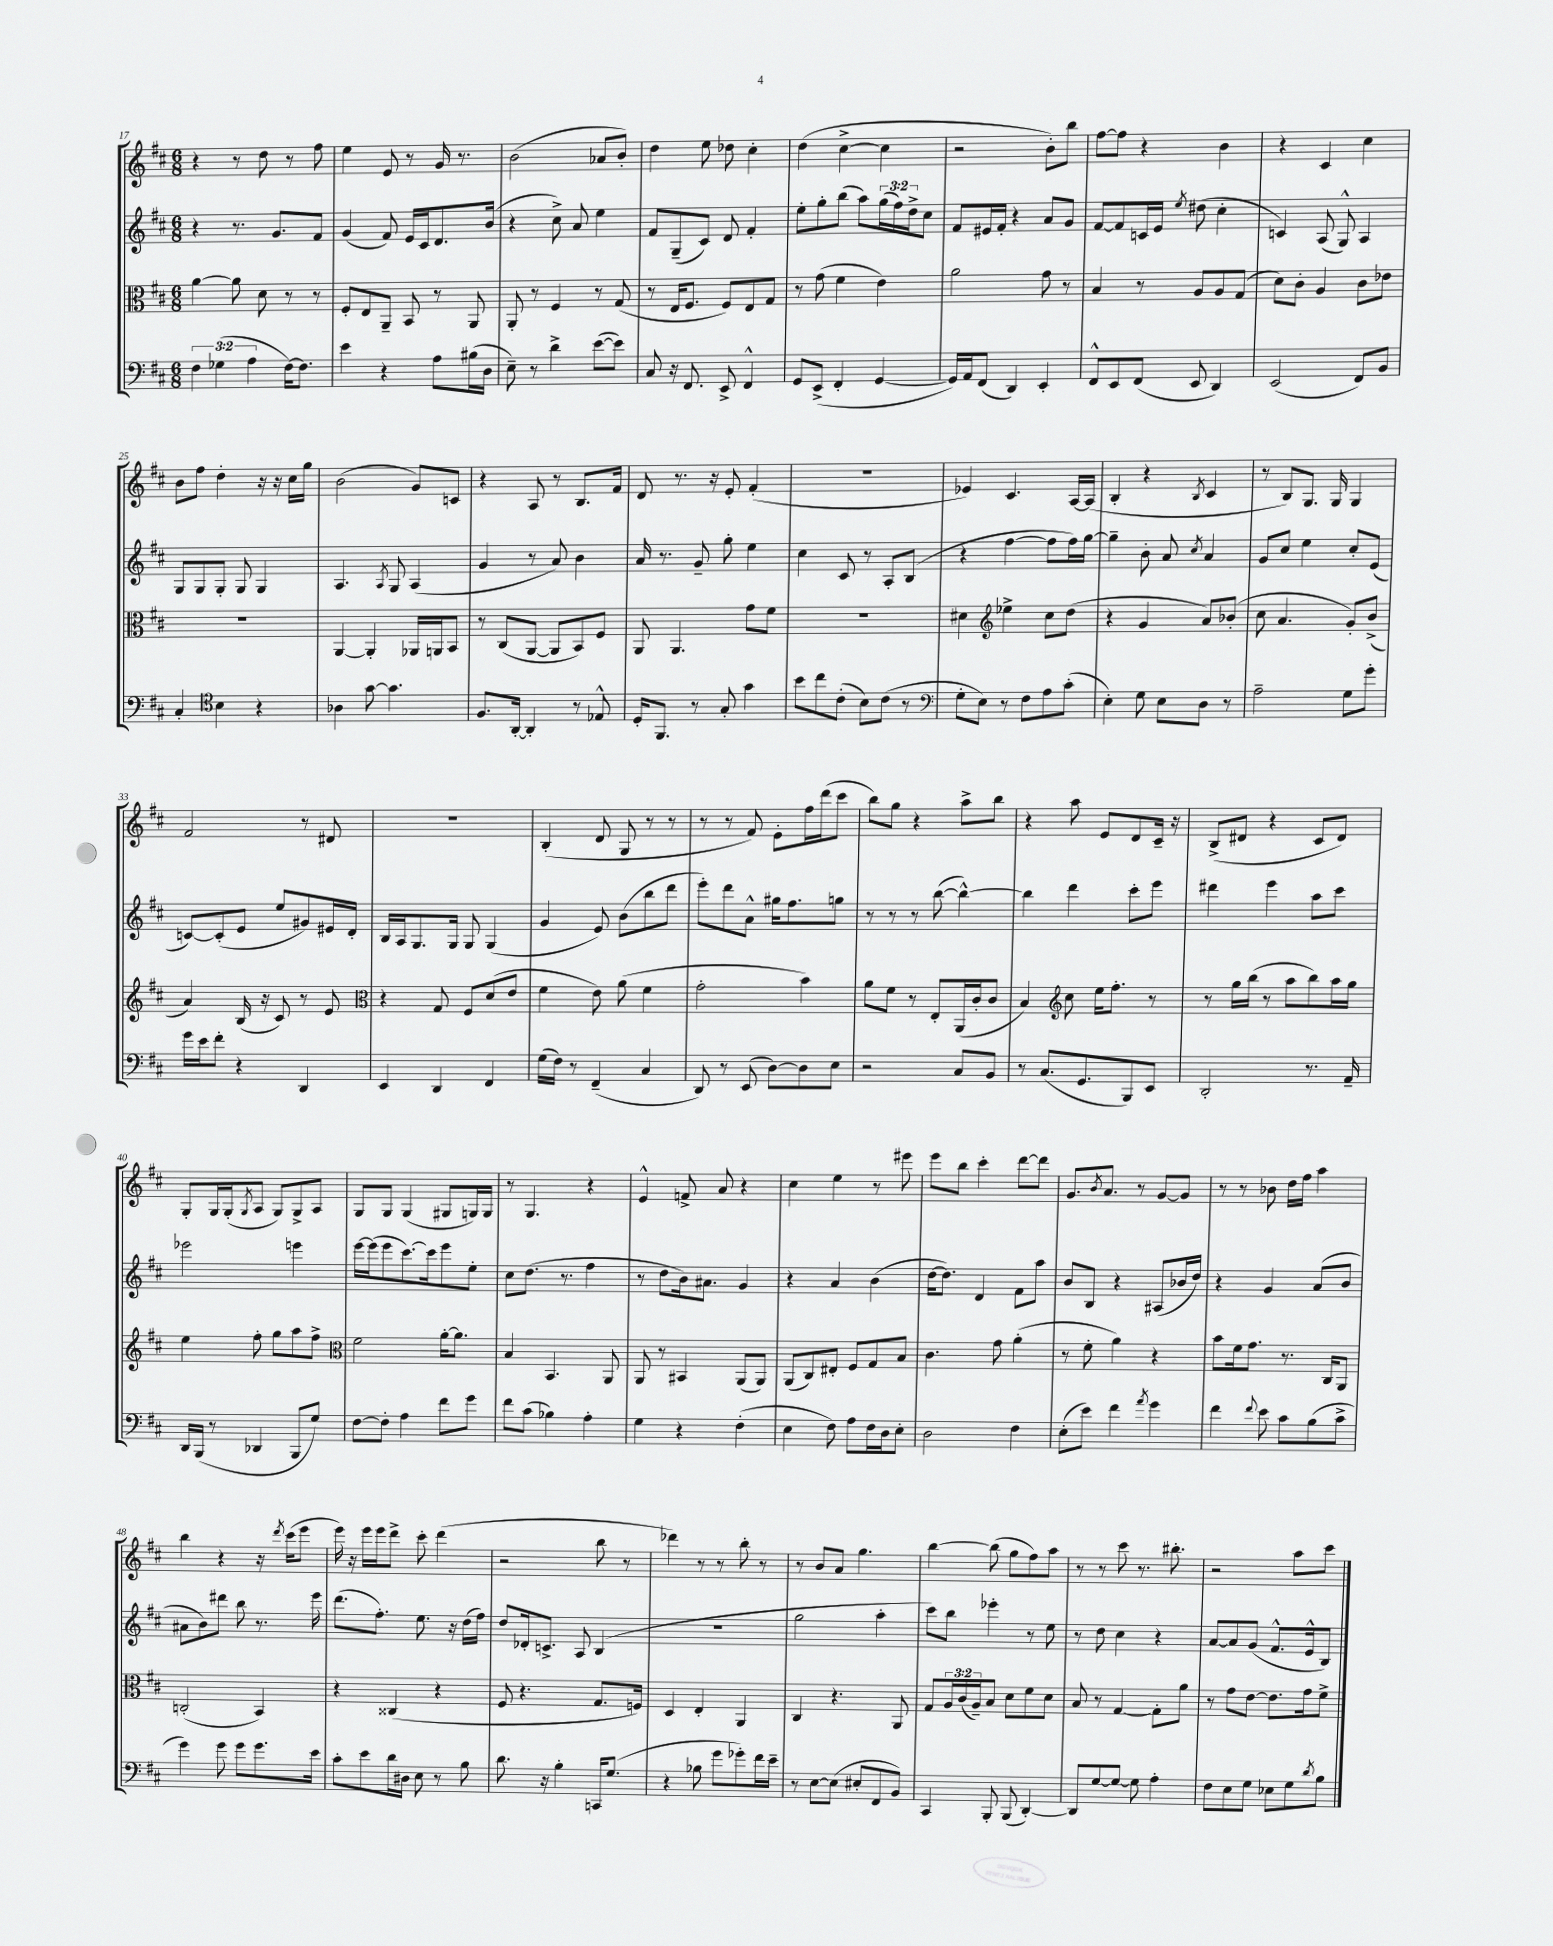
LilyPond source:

<<
\new StaffGroup <<
\new Staff = "s0" {
    \clef treble \key d \major \numericTimeSignature \time 6/8
    r4 r8 d''8 r8 fis''8 |
    e''4 e'8 r8 g'16 r8. |
    b'2( aes'8 b'8-.) |
    d''4 e''8 des''8 cis''4-. |
    d''4( cis''4~-> cis''4 |
    r2 b'8-.) b''8 |
    fis''8~ fis''8 r4 b'4 |
    r4 cis'4 cis''4 |
    b'8 fis''8 d''4-. r16 r16 cis''16 g''16 |
    b'2( g'8) c'8 |
    r4 a8 r8 b8. fis'16 |
    d'8 r8. r16 e'8-. fis'4-.( |
    R2. |
    ees'4) cis'4. a16~ a16( |
    b4-. r4 \acciaccatura { b8 } cis'4 |
    r8 b8) g8. g16 g4 |
    fis'2 r8 dis'8 |
    R2. |
    b4-.( d'8 g8 r8 r8 |
    r8 r8 fis'8) e'8-. fis''16 d'''16( cis'''8 |
    b''8) g''8 r4 a''8-> b''8 |
    r4 a''8 e'8 d'8 cis'16-- r16 |
    b8->( dis'8 r4 cis'8 dis'8) |
    g8-. g16 g16-.( \acciaccatura { g8 } a8 g8) g8-> a8 |
    g8 g8 g4( gis8 g16) g16 |
    r8 g4. r4 |
    e'4-^ f'8-> a'8 r4 |
    cis''4 e''4 r8 eis'''8 |
    e'''8 b''8 cis'''4-. d'''8~ d'''8 |
    g'8. \acciaccatura { b'8 } a'8. r8 g'8~ g'8 |
    r8 r8 bes'8 d''16 fis''16 a''4 |
    b''4 r4 r16 \acciaccatura { d'''8 } cis'''16( e'''8 |
    e'''16) r16 e'''16 e'''16 d'''8-> cis'''8-. d'''4( |
    r2 b''8 r8 |
    des'''4) r8 r8 b''8-. r8 |
    r8 b'8 a'8 g''4. |
    b''4~ b''8( g''8 fis''8) a''8 |
    r8 r8 cis'''8 r8. bis''8.-. |
    r2 a''8 cis'''8 \bar "|." |
}
\new Staff = "s1" {
    \clef treble \key d \major \numericTimeSignature \time 6/8 \override Staff.TupletNumber.text = #tuplet-number::calc-fraction-text
    r4 r8. g'8. fis'8 |
    g'4( fis'8) e'16 cis'16 d'8. b'16( |
    r4 cis''8->) a'8 e''4 |
    fis'8 g8--( cis'8) d'8 fis'4-. |
    e''8-. g''8-. b''8( a''8) \tuplet 3/2 { g''16( fis''16) d''16-> } cis''8 |
    fis'8 eis'16 fis'16-. r4 a'8 g'8 |
    fis'8~ fis'8 c'16 e'16 \acciaccatura { e''8 } dis''8( cis''4-. |
    c'4) a8( g8-^) a4 |
    g8 g8 g8-. g8 g4 |
    a4. \acciaccatura { a8 } g8 a4( |
    g'4 r8 a'8) b'4 |
    a'16 r8. g'8-- g''8-. e''4 |
    cis''4 cis'8 r8 a8-. b8( |
    r4 fis''4~ fis''8 fis''16) g''16~ |
    g''4-- b'8-. a'8 \acciaccatura { cis''8 } a'4 |
    g'8 cis''8 e''4 cis''8-. e'8( |
    c'8~) c'8-.( e'8 e''8 gis'8) eis'16 d'16-. |
    b16 a16 g8. g16 g8 g4( |
    g'4 e'8) b'8( b''8 d'''8 |
    e'''8-.) d'''8 a'8-^ gis''16 fis''8. g''8 |
    r8 r8 r8 b''8~( b''4~-^) |
    b''4 d'''4 cis'''8-. e'''8 |
    dis'''4 e'''4 a''8 cis'''8 |
    ees'''2 e'''4 |
    e'''16~ e'''16( e'''8 cis'''8.~) cis'''16 e'''8 e''8-. |
    cis''8 d''8.( r8. fis''4 |
    r8 d''8 b'16) ais'8. g'4 |
    r4 a'4 b'4( |
    d''16~ d''8.) d'4 fis'8 a''8 |
    b'8 b8 r4 ais8( bes'16 d''16) |
    r4 g'4 a'8( b'8 |
    ais'8 b'8) dis'''8 b''8 r8. e'''16 |
    d'''8.( fis''8.-.) e''8. r16 d''16( fis''16) |
    d''8 des'16-. c'8.-> a8 b4( |
    R2. |
    g''2 a''4-. |
    cis'''8) b''8 ees'''4-. r8 e''8 |
    r8 d''8 cis''4 r4 |
    a'8~ a'8 g'8( fis'8.-^ e'16-^ b8) \bar "|." |
}
\new Staff = "s2" {
    \clef alto \key d \major \numericTimeSignature \time 6/8 \override Staff.TupletNumber.text = #tuplet-number::calc-fraction-text
    a'4~ a'8 d'8 r8 r8 |
    fis8-. e8 a,8-- b,8 r8 a,8 |
    a,8-. r8 fis4 r8 g8( |
    r8 e16 fis8. fis8) e8 g8 |
    r8 g'8( fis'4 e'4) |
    a'2 g'8 r8 |
    b4 r8 a8 a8 g8( |
    d'8) cis'8-. a4 cis'8 ees'8 |
    R2. |
    a,4~ a,4-. aes,16 a,16 b,8 |
    r8 cis8( a,8~ a,8 b,8) fis8 |
    a,8 a,4. g'8 fis'8 |
    R2. |
    dis'4 \clef treble ees''4-> cis''8 d''8( |
    r4 g'4 a'8) bes'8-.( |
    cis''8 a'4. g'8-.) b'8->( |
    a'4) b16( r16 cis'8) r8 e'8 |
    \clef alto r4 g8 fis8 d'8( e'8 |
    fis'4 e'8) a'8( fis'4 |
    g'2-. b'4) |
    a'8 fis'8 r8 e8-. a,16( cis'16-. cis'8 |
    b4) \clef treble cis''8 e''16 fis''8.-. r8 |
    r8 g''16 b''16( r8 a''8 b''8) a''16 g''16 |
    e''4 fis''8-. g''8 a''8 fis''8-> |
    \clef alto fis'2 a'16~-. a'8. |
    b4 b,4. a,8 |
    a,8 r8 bis,4 a,8( a,8) |
    a,8( cis8) eis8-. fis8 g8 b8 |
    cis'4. g'8 a'4-.( |
    r8 fis'8-. a'4) r4 |
    b'8 fis'16 g'8. r8. cis16 a,8 |
    c2-.( b,4) |
    r4 cisis4( r4 |
    fis8 r4. g8. f16) |
    d4 e4-. a,4 |
    cis4 r4. a,8 |
    g8 \tuplet 3/2 { a16 cis'16( a16--) } b8 d'8 fis'8 d'8 |
    b8 r8 g4~ g8-. a'8 |
    r8 g'8 e'8~ e'8. g'16 fis'8-> \bar "|." |
}
\new Staff = "s3" {
    \clef bass \key d \major \numericTimeSignature \time 6/8 \override Staff.TupletNumber.text = #tuplet-number::calc-fraction-text
    \tuplet 3/2 { fis4 ges4( a4 } fis16~) fis8. |
    e'4 r4 a8 bis16( d16 |
    e8--) r8 d'4-> e'8~( e'8) |
    cis8 r16 fis,8. e,8-> fis,4-^ |
    g,8 e,8->( fis,4-. g,4~ |
    g,16) a,16 fis,8( d,4) e,4-. |
    fis,8-^ e,8 fis,8( e,8 d,4) |
    e,2( fis,8) b,8 |
    cis4-. \clef tenor b4 r4 |
    aes4 g'8~ g'4. |
    fis8. a,16~-. a,4-. r8 ees8-^ |
    d16-. fis,8. r8 g8-. g'4 |
    b'8 cis''8 cis'8-.( b8) cis'8( r8 |
    \clef bass g8-. e8) r8 fis8 a8 cis'8-.( |
    e4-.) g8 e8 d8 r8 |
    a2-- g8 g'8-. |
    g'16 e'16 fis'8-. r4 d,4 |
    e,4 d,4 fis,4 |
    g16( fis16) r8 fis,4--( cis4 |
    d,8) r8 e,8( d8~) d8 e8 |
    r2 cis8 b,8 |
    r8 cis8.( g,8. b,,8) e,8 |
    d,2-. r8. a,16-- |
    d,16 b,,16( r8 des,4 b,,8 g8) |
    fis8~ fis8-. a4 fis'8 g'8 |
    fis'8 cis'8( bes4) a4-. |
    g4 r4 fis4-.( |
    e4 fis8) a8 fis16 d16 e8-. |
    d2 fis4 |
    e8-.( e'8) fis'4 \acciaccatura { a'8 } g'4 |
    fis'4 \appoggiatura { fis'8 } e'8 cis'8 b8( cis'8-> |
    g'4) g'8 g'8 g'8. e'16 |
    cis'8-. e'8 d'16 dis16 e8 r8 b8 |
    d'8. r16 b4-. c,16 g8.( |
    r4 bes8 g'8 ges'8-.) fis'16 e'16-- |
    r8 e8~ e8( eis8-. fis,8 b,8) |
    cis,4 b,,8-. b,,8( d,4~-.) |
    d,8 g8~ g8~ g8 a4-. |
    fis8 e8 g8 ees8 g8 \acciaccatura { d'8 } b8 \bar "|." |
}
>>
>>
\layout { \context { \Score currentBarNumber = #17 } }
